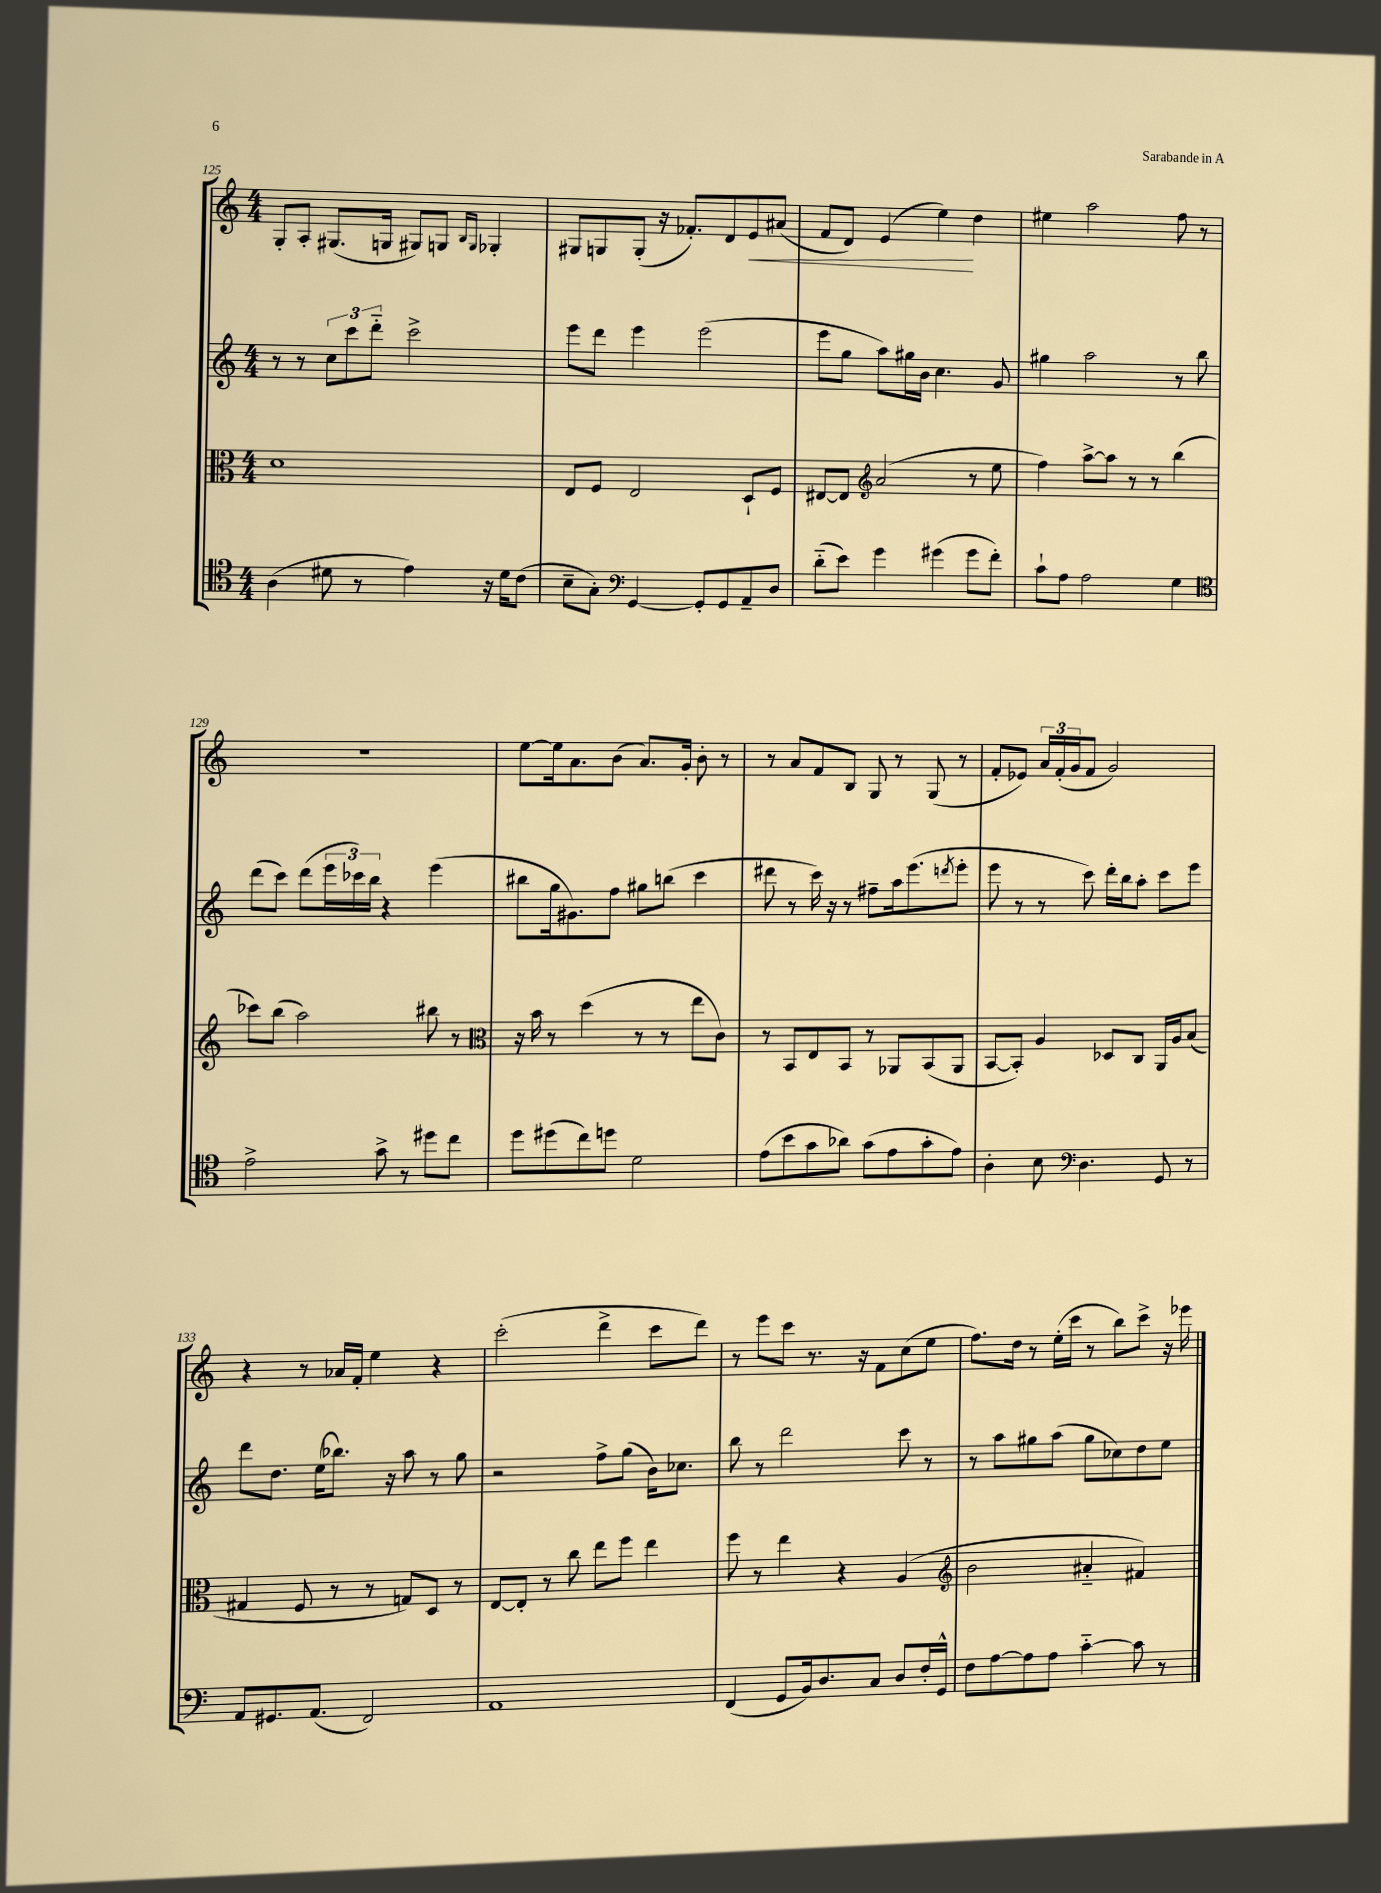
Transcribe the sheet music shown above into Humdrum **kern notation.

**kern	**kern	**kern	**kern
*staff4	*staff3	*staff2	*staff1
*clefC4	*clefC3	*clefG2	*clefG2
*k[]	*k[]	*k[]	*k[]
*M4/4	*M4/4	*M4/4	*M4/4
(4A\	1d	8r	8G'/L
.	.	8r	8A'/J
8d#\	.	12cc\L	(8.G#/L
.	.	12ccc\	.
8r	.	.	.
.	.	12ddd'~\J	.
.	.	.	16G/Jk
4e\)	.	2ccc^\	8G#/L)
.	.	.	8G/J
.	.	.	16qqB/LL
.	.	.	16qqG/JJ
16r	.	.	4G-'/
16d#\LK	.	.	.
(8c\J	.	.	.
=	=	=	=
8B~\L	8E/L	8eee\L	8G#/L
8G'\J)	8F/J	8ddd\J	8G/
*clefF4	*	*	*
[4GG/	2E/	4eee\	(8G'/J
.	.	.	16r
.	.	.	8.f-'/L)
8GG'/]L	.	(2eee\	.
8GG/	.	.	8d/
8AA~/	8D`/L	.	8e/
8D/J	8F/J	.	(8a#/J
=	=	=	=
(8d'~\L	[8E#/L	8eee\L	8f/L
8e\J)	8E#/]J	8gg\J	8d/J)
*	*clefG2	*	*
4g\	(2a/	8aa\L)	(4e/
.	.	16gg#\L	.
.	.	16b\JJ	.
(4g#\	.	4.cc\	4ee\)
8g#\L	8r	.	4dd\
8f'\J)	8ee\	8g/	.
=	=	=	=
8c`\L	4ff\)	4gg#\	4ee#\
8A\J	.	.	.
2A\	[8aa^\L	2aa\	2aa\
.	8aa\]J	.	.
.	8r	.	.
.	8r	.	.
4G\	(4bb\	8r	8ff\
.	.	8bb\	8r
=	=	=	=
*clefC4	*	*	*
2e^\	8ccc-\L)	(8ddd\L	1r
.	(8bb\J	8ccc\J)	.
.	2aa\)	(8ddd\L	.
.	.	24eee\L	.
.	.	24ccc-\)	.
.	.	24bb\JJ	.
8g^\	.	4r	.
8r	.	.	.
8dd#\L	8bb#\	(4eee\	.
8cc\J	8r	.	.
=	=	=	=
*	*clefC3	*	*
8dd\L	16r	8bb#\L	[8ee\L
.	16b\	.	.
(8dd#\	8r	16gg\k	16ee\]k
.	.	8.g#\)	8.a\
8cc\)	(4dd\	.	.
8dd\J	.	8ff\J	(8b\J
2d\	8r	8gg#\L	8.a/L)
.	8r	(8bb\J	.
.	.	.	16g'/Jk
.	8ee\L	4ccc\	8b'\
.	8c\J)	.	8r
=	=	=	=
(8e\L	8r	8ddd#\	8r
8b\	8BB/L	8r	8a/L
8g\	8E/	16ccc\)	8f/
.	.	16r	.
8a-\J)	8BB/J	8r	8B/J
(8g\L	8r	8ff#~\L	8G/
8e\	8AA-/L	16aa\k	8r
.	.	(8.eee\	.
8g'\	(8BB/	.	(8G/
.	.	8qddd/	.
8e\J)	8AA-/J	8eee'\J	8r
=	=	=	=
4A'\	[8BB/L	8eee\	8f'/L
.	8BB'/]J)	8r	8e-/J)
8B\	4A/	8r	24a/LL
.	.	.	(24f'/
.	.	.	24g/J
*clefF4	*	*	*
4.D\	.	8ccc\)	8f/J
.	8D-/L	16ddd'\LL	2g/)
.	.	16bb\J	.
.	8C/J	8aa'\J	.
8GG/	16AA/LL	8ccc\L	.
.	16A/J	.	.
8r	(8B/J	8eee\J	.
=	=	=	=
8AA/L	4G#/	8ddd\L	4r
8.GG#/	.	8.dd\J	.
.	8F/	.	8r
(8.AA/J	.	(16ee\LK	.
.	8r	8.bb-\J)	16a-/LL
.	.	.	16f'/JJ
2FF/)	8r	.	4ee\
.	.	16r	.
.	8G/L)	8aa\	.
.	8D/J	8r	4r
.	8r	8gg\	.
=	=	=	=
1AA	[8E/L	2r	(2ccc'\
.	8E'/]J	.	.
.	8r	.	.
.	8cc\	.	.
.	8ee\L	8ff^\L	4ddd^\
.	8ff\J	(8gg\J	.
.	4ee\	16b\LK)	8ccc\L
.	.	8.cc-\J	.
.	.	.	8ddd\J)
=	=	=	=
(4FF/	8ff\	8bb\	8r
.	8r	8r	8eee\L
8GG/L	4ee\	2ddd\	8ccc\J
16BB/k)	.	.	8.r
8.D/	.	.	.
.	4r	.	.
.	.	.	16r
8C/J	.	.	8f\L
8D/L	(4A/	8ccc\	(8cc\
16F'/L	.	8r	8ee\J
16GG^^/JJ	.	.	.
=	=	=	=
*	*clefG2	*	*
8F\L	2b\	8r	8.ff\L)
[8A\	.	8aa\L	.
.	.	.	16dd\Jk
8A\]	.	8gg#\	8r
8A\J	.	(8aa\J	(16ee'\LL
.	.	.	16ccc\JJ
[4c'~\	4a#'~/	8gg#\L	8r
.	.	8cc-\)	8bb\L)
8c\]	4f#/)	8dd\	8ccc^\J
8r	.	8ee\J	16r
.	.	.	16eee-\
==	==	==	==
*-	*-	*-	*-
